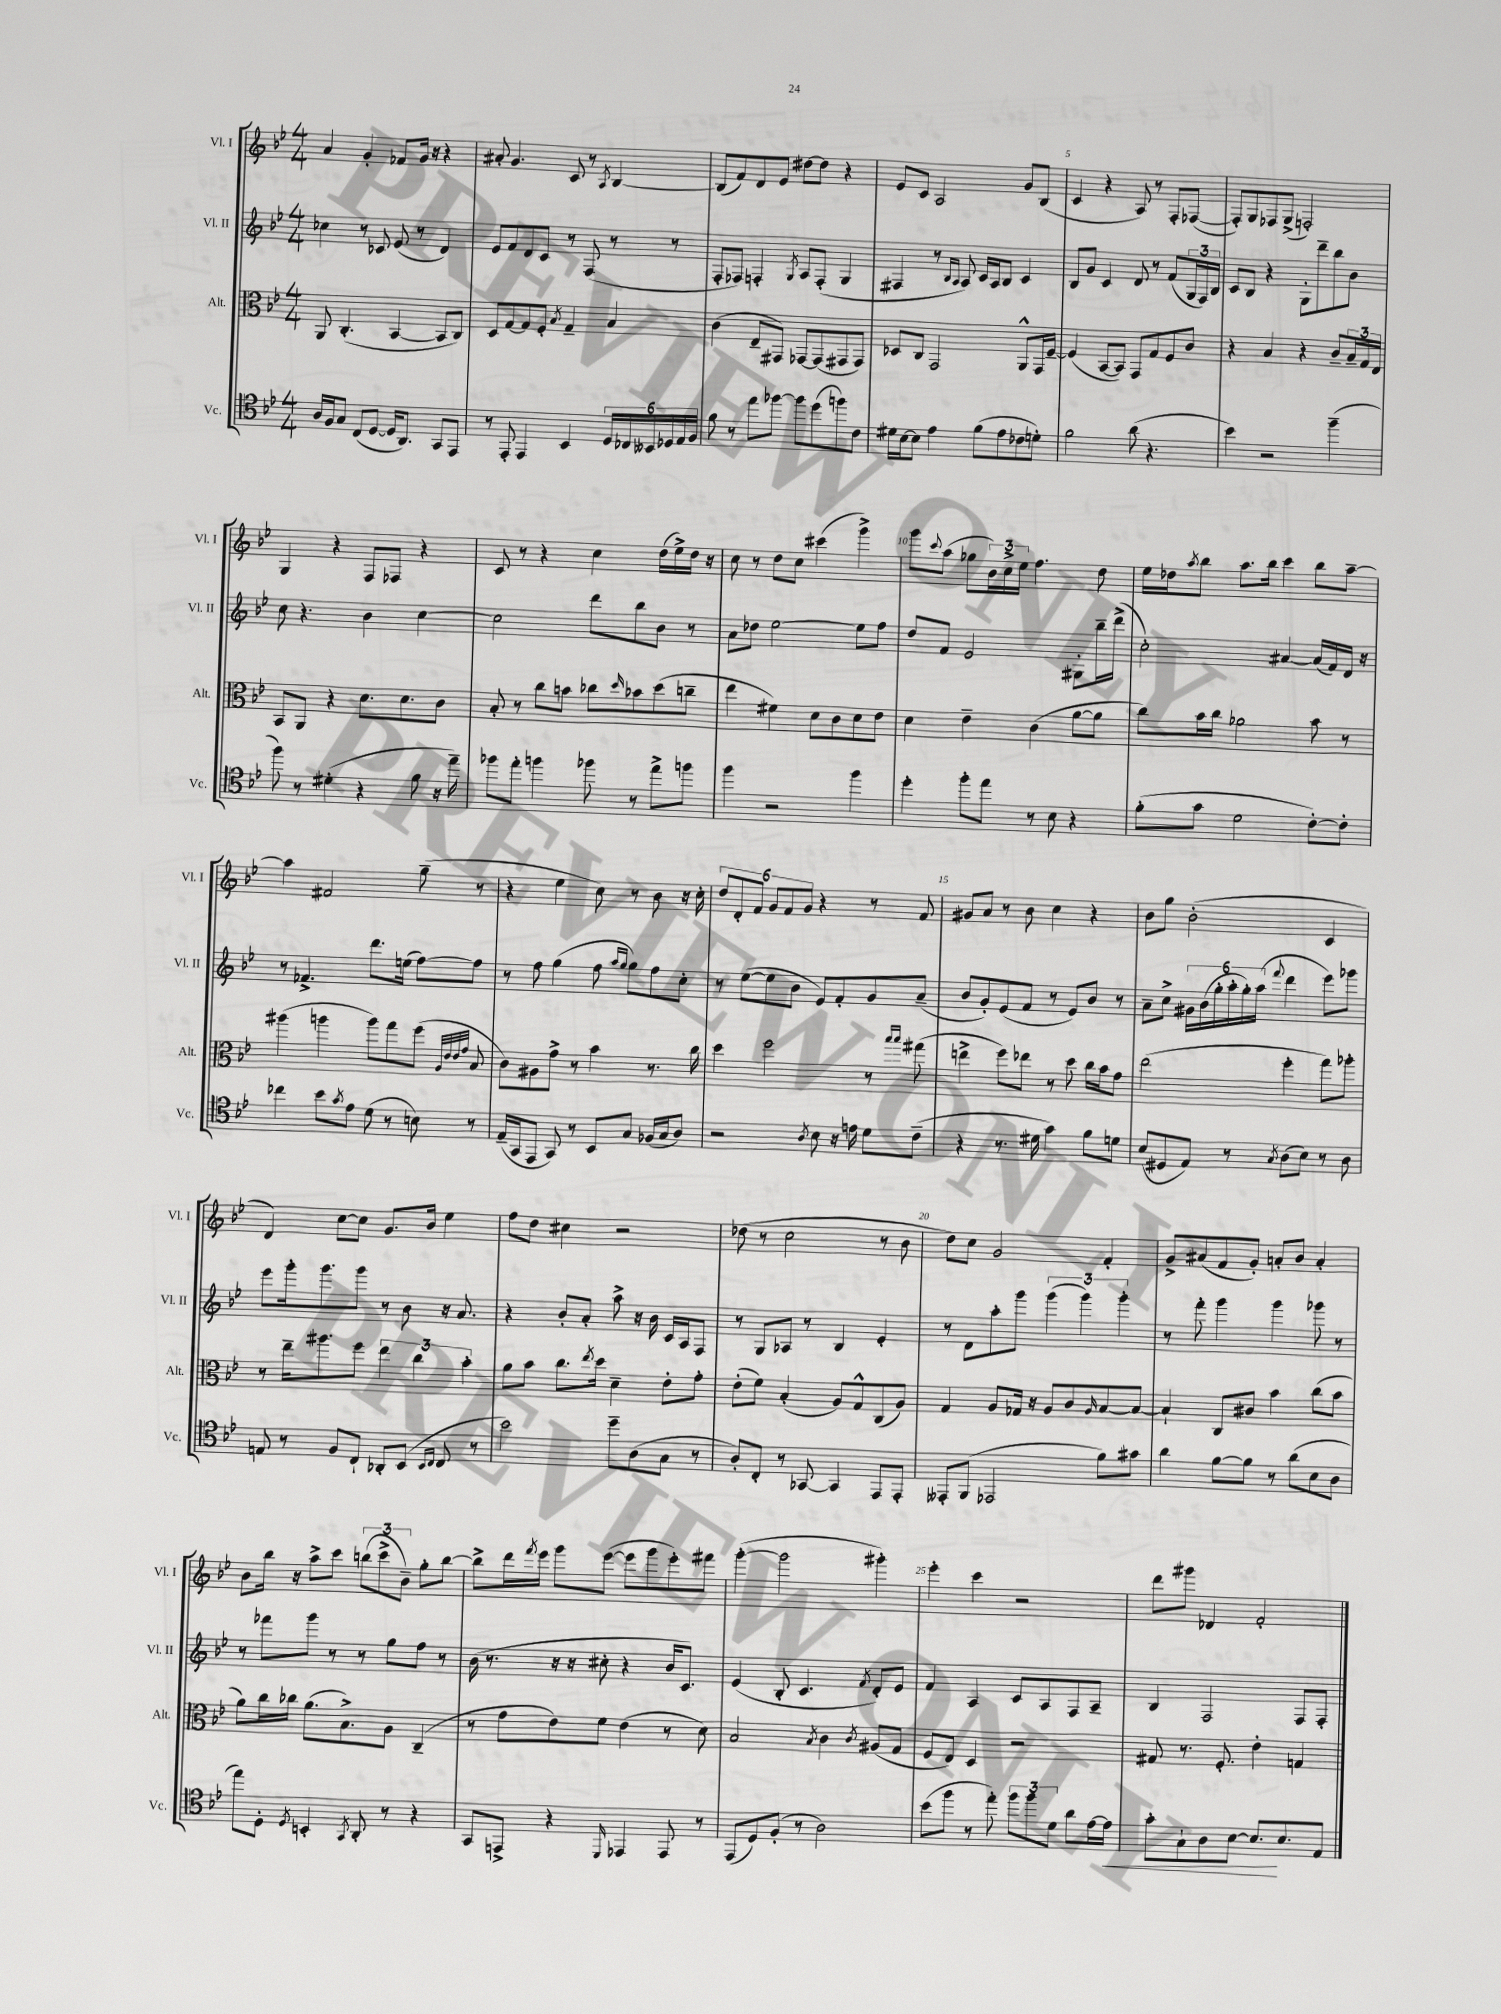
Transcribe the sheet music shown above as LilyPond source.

<<
\new StaffGroup <<
\new Staff = "s0" \with { instrumentName = "Vl. I" shortInstrumentName = "Vl. I" } {
    \clef treble \key bes \major \numericTimeSignature \time 4/4
    a'4 g'4-. fes'8 g'16 r16 r4 |
    ais'8-. g'4. c'8 r8 \acciaccatura { a8 } bes4~ |
    bes8( f'8) d'8 ees'8 dis''8~ dis''8 r4 |
    ees'8 c'8 a2 g'8 bes8( |
    c'4 r4 a8) r8 f8-. fes8~( |
    fes8-.) g8 fes8 g8->( f2-.) |
    g4 r4 f8 fes8 r4 |
    c'8 r8 r4 c''4 d''16( ees''16->) d''16 r16 |
    c''8 r8 d''8 c''8 cis'''4( g'''4->) |
    g'''8 \appoggiatura { c'''8 } a''8( ges''8 \tuplet 3/2 { bes'16) c''16-> ees''16 } f''4. d''8 |
    ees''16 des''16 \acciaccatura { a''8 } bes''8 a''8. bes''16 c'''4 bes''8 a''8~-- |
    a''4 fis'2 g''8--( r8 |
    r4 ees''4 c''8) r8 bes'8 r16 c''16-. |
    \tuplet 6/4 { d''8 d'8-. f'8 g'8 f'8 g'8 } r4 r8 f'8 |
    gis'8 a'8 r8 bes'8 c''4 r4 |
    bes'8 g''8 bes'2-.( c'4 |
    d'4) c''8~ c''8 g'8. bes'16 ees''4 |
    f''8 d''8 cis''4 r2 |
    des''8( r8 c''2 r8 bes'8 |
    d''8) c''8 g'2 f'4-. |
    g'8-> ais'8( f'8 g'8-.) a'8-. bes'8 a'4-. |
    bes'8 bes''16 r16 a''8-> c'''8 \tuplet 3/2 { b''8( c'''8-> bes'8--) } g''8-. b''8~ |
    b''8-> d'''16 \acciaccatura { f'''8 } ees'''16 g'''8 ees'''8~( ees'''8 g'''8 ees'''8-.) fis'''8 |
    g'''4~-.( g'''2 gis'''4-.) |
    ees'''4-. c'''4 r2 |
    d'''8 gis'''8 des'4 f'2-. \bar "|." |
}
\new Staff = "s1" \with { instrumentName = "Vl. II" shortInstrumentName = "Vl. II" } {
    \clef treble \key bes \major \numericTimeSignature \time 4/4
    ces''4 r8 ces'8 ees'8( r8 d'4) |
    ees'8 f'8 d'8 c'8 r8 f8( r8 r8 |
    f8-. fes8) f4-. \acciaccatura { g8 } a8 f8-.( g4 |
    fis4 r8 \grace { bes16 a16 } a8) c'16 a16 bes8 c'4 |
    bes8 g'8 c'4 d'8 r8 f'8( \tuplet 3/2 { g16 f16) bes16 } |
    c'8 bes8 r4 g8-. d'''8-- bes''8 bes'8 |
    c''8 r4. bes'4 c''4~ |
    c''2 d'''8 bes''8 bes'8 r8 |
    a'8 des''8 ees''2~ ees''8 f''8 |
    d''8 f'8 ees'2 gis8-. bes''16-- d'''16->( |
    c''2-.) ais'4~ ais'16( f'16) d'16 r16 |
    r8 fes'4.-> d'''8. e''16( f''8~) f''8 |
    r8 f''8 g''4( f''8 \grace { a''16 g''16 } g''8) f''8 c''8-. |
    r8 ees''8~( ees''8 bes'8 ees'8) f'8-. g'8 a'8--( |
    bes'8 g'8-.) ees'8( f'8 r8 ees'8) bes'8 r8 |
    a'8-- c''8-> \tuplet 6/4 { gis'16 bes'16( g''16-. a''16-. g''16-.) a''16( } \appoggiatura { f'''8 } d'''4 ees'''8) ges'''8 |
    ees'''8 g'''16-. g'''8. g'''8 r8 bes'8 r16 a'8. |
    r4 bes'8-. a'8-. a''8-> r16 bes'16 c'16 a16 f8 |
    r8 g8 aes8 r8 bes4 ees'4-. |
    r8 d'8 a''8-. g'''8 \tuplet 3/2 { g'''4( g'''4) g'''4-. } |
    r8 f'''8-. g'''4 g'''4 ges'''8 r8 |
    r8 fes'''8 g'''8 r8 r8 g''8 f''8 r8 |
    bes'16( r8. r16 r16 cis''8-. r4 bes'16 c'8.) |
    ees'4( bes8-. c'4. \acciaccatura { f'8 } d'8-.) ees'8 |
    f'4 a4 c'8 a8 f8 a8-- |
    bes4 f2 f8 f8-. \bar "|." |
}
\new Staff = "s2" \with { instrumentName = "Alt." shortInstrumentName = "Alt." } {
    \clef alto \key bes \major \numericTimeSignature \time 4/4
    a,8 c4.-.( bes,4~ bes,8 c8) |
    d8 g8~ g8 f8-. \acciaccatura { bes8 } g4-- bes4 |
    c'4( ees8-- gis,8) ges,8~ ges,8( gis,8 gis,8) |
    des8 c8 g,2 a,8-^ g,16 f16~-- |
    f4( bes,8~ bes,8) g,8 g8 f8 c'8 |
    r4 bes4 r4 c'8-- \tuplet 3/2 { bes16-- g16 ees16 } |
    bes,8 a,8 r4 d'8. d'8. c'8 |
    bes8-. r8 c''8 b'8 ces''8 \grace { d''16 } bes'8 d''8( c''8-- |
    ees''4 fis'4) d'8 c'8 d'8 ees'8 |
    d'4 ees'4-- c'4( a'8~ a'8 |
    c''8) bes'16 c''16 aes'2 bes'8 r8 |
    ais''4( a''4 a''8) g''8 f''8( \grace { a32 ees'32 ees'32 g'32 } bes8 |
    c'8) ais8 g'8-> r8 bes'4 r8. c''16 |
    d''4 f''2 r8 \grace { bes''16 bes''16 } gis''8( |
    e''4-> f''8) ees''8 r8 d''8 c''16 bes'16 g'8 |
    ees''2( f''4-. g''8) aes''8-. |
    r8 ees''16-- ais''8. f''8 \tuplet 3/2 { ees''4 c''4 bes'4-. } |
    a'8 bes'8 c''8. \acciaccatura { ees''8 } d''16 d'4-- ees'8-. g'8-. |
    ees'8-.( f'8) bes4-.( a8) g8-^ c8( a8) |
    g4 a8 ges16 r16 a8 c'8 \grace { a16 } bes8~ bes8~ |
    bes4-! c8 cis'8 bes'4 c''8( bes'8 |
    a'8) c''16 ces''16 a'8.( bes8.->) a8 c4--( |
    r8 g'8 ees'8) f'8 ees'4( r8 d'8) |
    bes2 \acciaccatura { bes8 } c'4 \acciaccatura { c'8 } ais8( g8 |
    f8 ees8) d4 r2 |
    gis8 r8. f8.-. ees'4-. g4 \bar "|." |
}
\new Staff = "s3" \with { instrumentName = "Vc." shortInstrumentName = "Vc." } {
    \clef tenor \key bes \major \numericTimeSignature \time 4/4
    a16 f16 g8 c8( d8~ d16 a,8.) g,8 ees,8 |
    r8 ees,8-. ees,4 bes,4 \tuplet 6/4 { d16 ces16 beses,16 des16 ees16 f16 } |
    f'8 r8 ees''8 fes''8~ fes''8 d''8( f''8) c'8 |
    dis'16 bes16~ bes8 ees'4 f'8( ees'8 ces'8 d'8-.) |
    f'2 a'8( r4. |
    bes'4) r2 f''4--( |
    f''8) r8 dis'4-.( r4 f'8 r16 ees''16--) |
    fes''8 ees''8-. f''4 fes''8 r8 ees''8-> f''8 |
    f''4 r2 f''4 |
    d''4-. f''8-. ees''8 r8 bes8 r4 |
    f'8-.( g'8 d'2 c'8~-.) c'8-. |
    ces''4 bes'8 \acciaccatura { g'8 } ees'8 d'8( r8 b8) r8 |
    ees16--( g,16 ees,8 g,8) r8 bes,8 g8 fes16( g16 a8) |
    r2 \acciaccatura { a8 } bes8 r16 e'16 d'8 c'8--( |
    r4 r8. dis'16 g'4) f'8 d'8 |
    bes8( dis8 ees8) r8 \acciaccatura { g8 } a8( bes8) r8 a8 |
    e8 r8 f8 c8-! aes,8-. bes,8( \grace { bes,16 c16 } c8 r8 |
    bes'2) d''8-- a8( g8 r8 |
    a8-.) c8-. r8 ges,8~ ges,4 ees,8 ees,8-. |
    eeses,8-. f,8( ees,2 f'8) gis'8 |
    a'4 f'8~ f'8 r8 a'8( bes8 a8 |
    ees''8) d8-. \acciaccatura { d8 } b,4-. \acciaccatura { g,8 } a,8-. r8 r4 |
    g,8 e,8-> r4 \grace { d,16 } ees,4 ees,8 r8 |
    ees,8( d8) f8-.( r8 a2) |
    bes'8( f''8 r8 ees''8-.) \tuplet 3/2 { f''8 f''8 d'8 } a'8 ees'16~ ees'16\< |
    g'8-. g8-! a8 bes8~ bes8.\! bes8. ees8 \bar "|." |
}
>>
>>
\layout { \context { \Score \override BarNumber.break-visibility = ##(#f #t #t) barNumberVisibility = #(every-nth-bar-number-visible 5) } }
